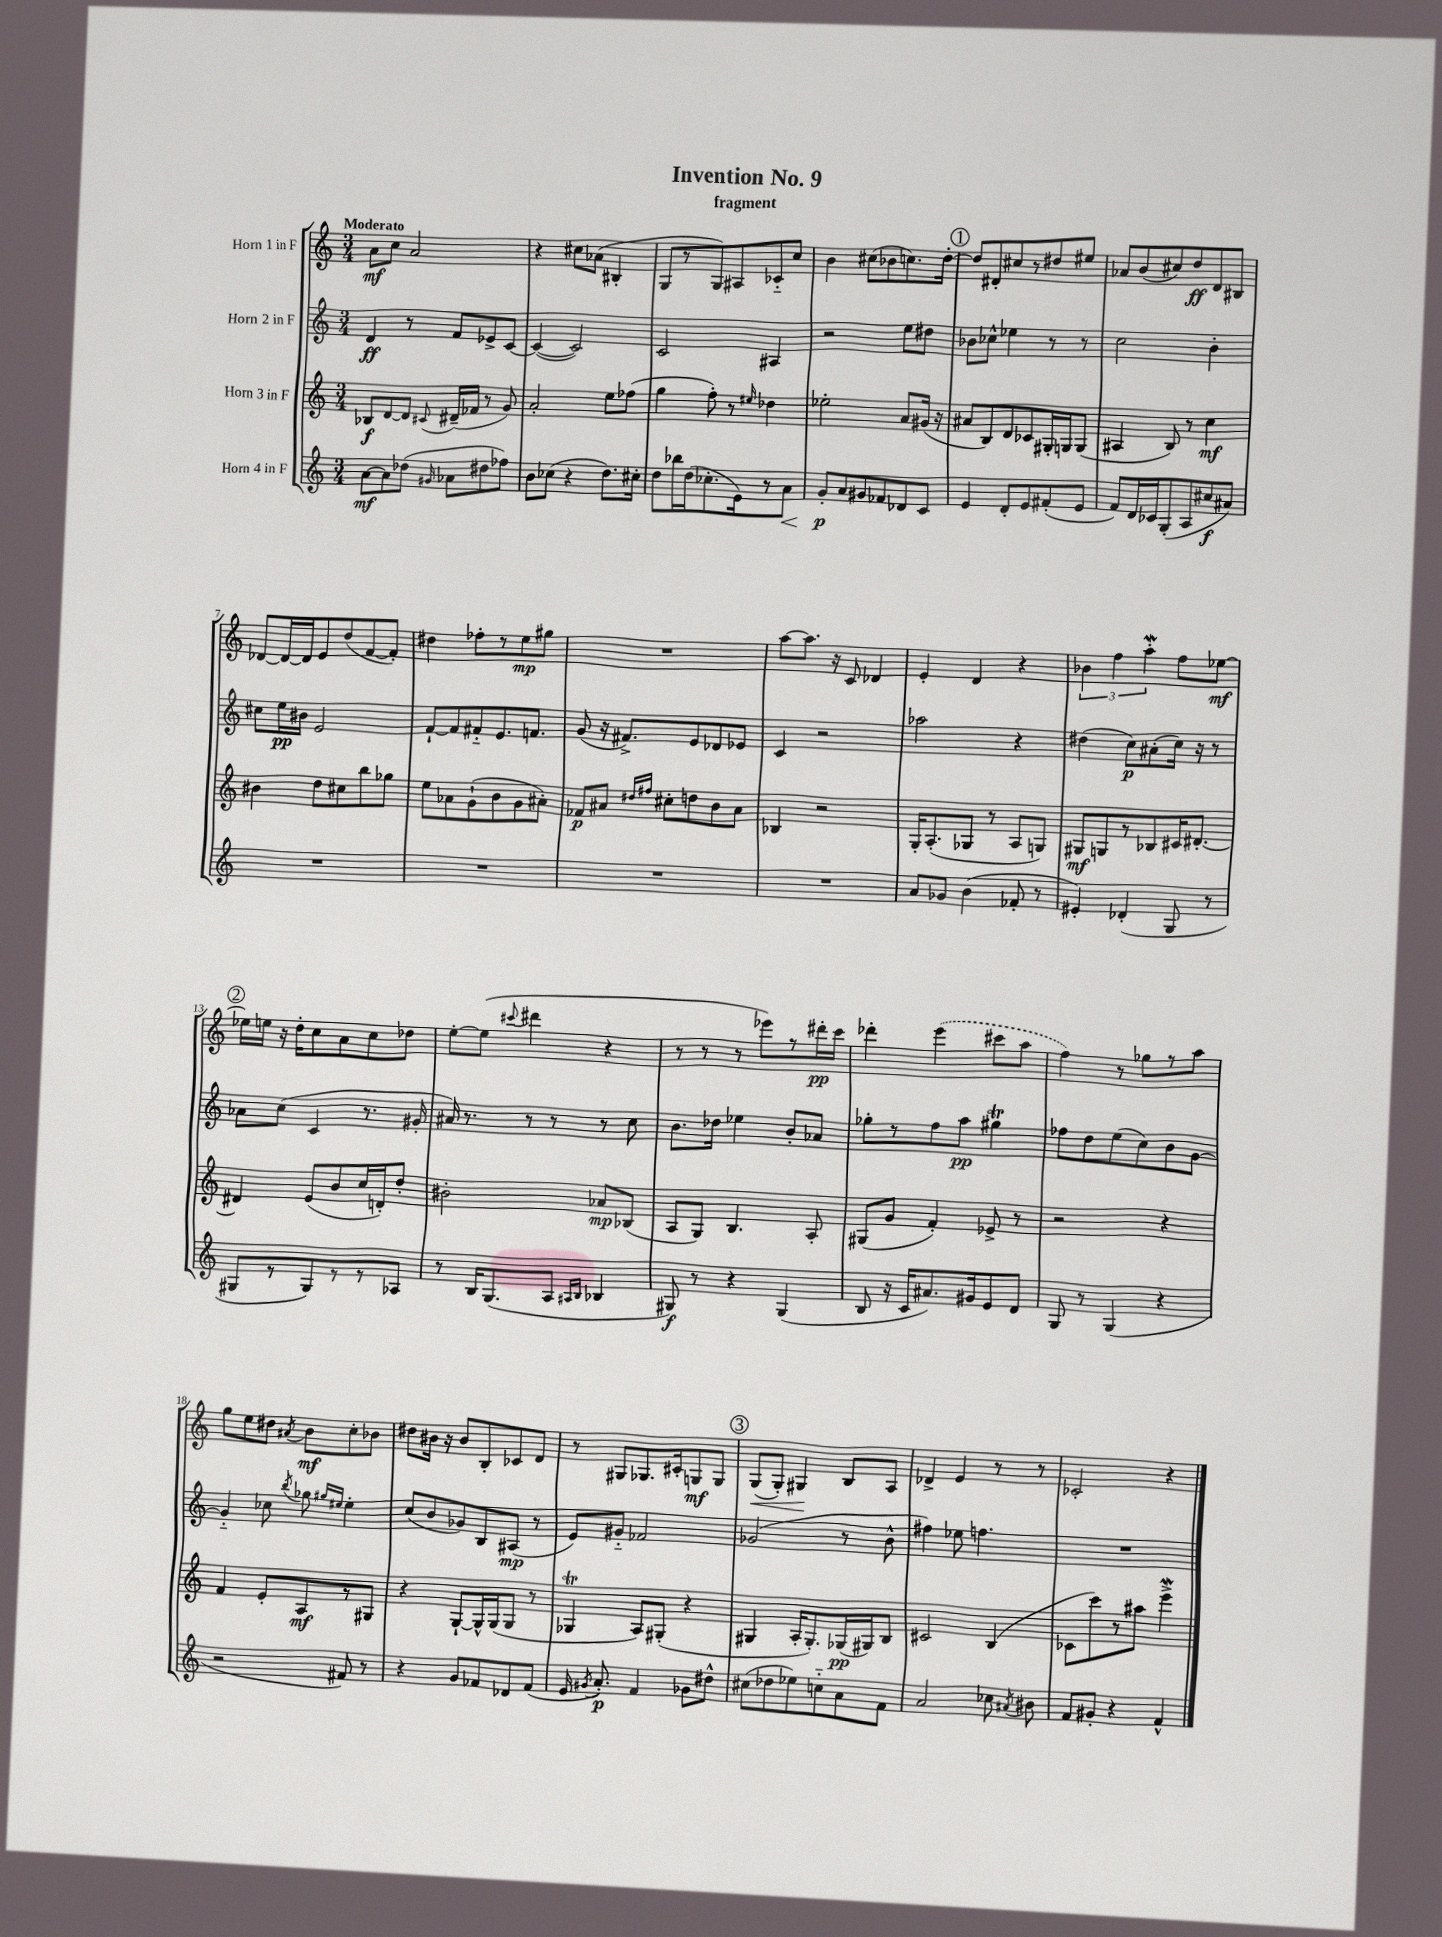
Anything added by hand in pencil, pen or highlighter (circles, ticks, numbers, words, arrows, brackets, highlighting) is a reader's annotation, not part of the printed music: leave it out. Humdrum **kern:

**kern	**kern	**kern	**kern
*staff4	*staff3	*staff2	*staff1
*clefG2	*clefG2	*clefG2	*clefG2
*k[]	*k[]	*k[]	*k[]
*M3/4	*M3/4	*M3/4	*M3/4
[8a\L	8B-/L	4d/	8a\L
8a\]	[8d/	.	8cc\J
(8dd-\J	8d/]J	8r	2a/
16qqg#/	8qqc#/	.	.
8a-\L	(16d#~/LL	8f/L	.
.	16f-/JJ	.	.
8dd#\	8r	8e-^/	.
8ff-\J)	8g/)	[8c/J	.
=	=	=	=
8b\L	2a'/	(4c/_	4r
(8cc-\J	.	.	.
4r	.	2c/])	8cc#\L
.	.	.	(8a-\J
8.dd\L)	8ee\L	.	4B#'/
.	(8ff-\J	.	.
16cc#'\Jk	.	.	.
=	=	=	=
8dd\L	4gg\	2c/	8G/L
16bb-\L	.	.	8r
(16dd\J	.	.	.
8.cc-'\	8ff'\)	.	8G/)
.	8r	.	8A#/
16e\k)	.	.	.
.	16qqee#/	.	.
8r	4dd-\	4A#/	8c-'~/
8a\J	.	.	8cc/J
=	=	=	=
8g'/L	2ee-'\	2r	4b\
8a/	.	.	.
8g#/	.	.	(8cc#\L
8f-/	.	.	8b-\
8d-/	8a/L	8ee\L	8.cc\)
8c/J	(16g#/Jk	8dd#\J	.
.	16r	.	[16dd'\Jk
=	=	=	=
4e/	8a#/L	8b-\L	8dd/]L
.	8B/)	8cc-^^\J	8d#'/
8d'/L	8d/	4ee-\	8cc#/
8e/	8c-/	.	8r
(8f#'/	16G#'/L	8r	8dd#/
.	16G/J	.	.
8e/J	(8G/J	8r	8ee#/J
=	=	=	=
8f/L)	4A#/	2cc\	8a-/L
16d/L	.	.	(8b/
16c-/J	.	.	.
(8G'/	8B/)	.	8cc#/)
8A/	8r	.	8dd/
8cc#/	4cc\	4b'\	8d/
8a#/J)	.	.	8B#/J
=	=	=	=
2.r	4b#\	8cc#\L	[8d-/L
.	.	16ee\L	16d-/_L
.	.	16b#\JJ	16d-/]J
.	8dd\L	2e/	8e/
.	8cc#\	.	(8dd/
.	8bb\	.	[8f/
.	8gg-\J	.	8f'/]J)
=	=	=	=
2.r	8ee\L	[8f`/L	4dd#\
.	8a-\	8f/]	.
.	(8g`\	8f#'~/	8ff-'\L
.	8b\	8.e/	8r
.	8g\	.	8ee\
.	.	8.f/J	.
.	8a#'\J)	.	8gg#\J
=	=	=	=
2.r	8f-/L	(8g/	2.r
.	8a#/J	16r	.
.	.	8.f#^/L)	.
.	16qqdd#/LL	.	.
.	16qqff#/JJ	.	.
.	8cc#'\L	.	.
.	8dd\	8e/	.
.	8b\	8d-/	.
.	8a#\J	8e-/J	.
=	=	=	=
2.r	4B-/	4c/	[8aa\L
.	.	.	8.aa\]J
.	2r	2r	.
.	.	.	16r
.	.	.	8c/
.	.	.	4d-/
=	=	=	=
8a/L	16G'/LK	2aa-\	4e'/
.	(8.A'/	.	.
8g-/J	.	.	.
(4b\	8G-/J	.	4d/
.	8r	.	.
8f-'/	8A/L	4r	4r
8r	8G/J)	.	.
=	=	=	=
4e#'/)	8G#/L	(4dd#\	6b-\
.	8G/	.	.
.	.	.	6ff\
(4d-'/	8r	8cc\L)	.
.	.	.	6aa'\
.	8B-/	(8a#'\	.
8G/	16c#/K	16cc\Jk)	8ff\L
.	[8.d#'/J	16r	.
8r	.	8r	[8ee-\J
=	=	=	=
8G#/L	4d#/]	8a-\L	16ee-\]LL
.	.	.	16ee\JJ
8r	.	(8cc\J	16r
.	.	.	16dd'\LK
8G#/)	(8e/L	4c/	8cc\
8r	8b/	.	8a\
8r	16cc/L	8.r	8cc\
.	16d'/J)	.	.
8A-/J	8dd'/J	.	8dd-\J
.	.	16g#'/	.
=	=	=	=
8r	2b#'\	16a#/)	[8ee'\L
.	.	8.r	.
16B/LK	.	.	(8ee\]J
(8.G/	.	.	.
.	.	.	8qqccc#/
.	.	8r	4ddd#\
8A/J	.	8r	.
16qqA#/LL	.	.	.
16qqB/JJ	.	.	.
4B-/	8a-/L	8r	4r
.	(8B-/J	8cc\	.
=	=	=	=
8G#/)	8A/L	8.b\L	8r
8r	8G/J)	.	8r
.	.	16dd-\Jk	.
4r	4.B/	4ee-\	8r
.	.	.	8eee-\L)
(4G#/	.	8b'/L	8r
.	8A'/	8a-/J	16ddd#'\L
.	.	.	16ccc\JJ
=	=	=	=
8B/	(8G#/L	8gg-'\L	4ddd-'\
16r	8g/J	8r	.
16c/LK	.	.	.
8.a#/)	4f'/)	8ff\	(4eee\
.	.	8aa\J	.
16g#/k	.	.	.
8e/	8e-^/	4gg#\	8ccc#\L
8d/J	8r	.	8aa\J
=	=	=	=
8G/	2r	8ff-\L	4ff\)
8r	.	8dd\	.
(4G/	.	(8ee\	8r
.	.	8cc\)	8gg-\L
4r	4r	8b\	8r
.	.	[8g\J	8aa\J
=	=	=	=
2r	4f/	4g'~/]	8gg\L
.	.	.	8ee\
.	8e'/L	8cc-\	8dd#\J
.	.	8qbb/	8qa#/
.	8A/	8gg-\	8b\L
.	.	16qqgg#/LL	.
.	.	16qqee#/JJ	.
8f#/)	8r	4ee#'\	8cc'\
8r	8G#/J	.	8b-\J
=	=	=	=
4r	4r	(8cc/L	8dd#\L
.	.	8b/	16b#\Jk
.	.	.	16r
8g/L	[8G`/L	8g-/)	8b#/L
8f-/	16G^^/]L	8B/	8B'/
.	(16G/J	.	.
8d-/	8G/J	(8A#/J	8c-/
(8f-/J	8r	8r	8d/J
=	=	=	=
16e/	4G-/	8e/L)	8r
8qg#/	.	.	.
8.a'/)	.	.	.
.	.	8g#'~/J	8G#/L
4f/	8A/L)	2f-/	8.G-/
.	(8G#'/J	.	.
.	.	.	16c#'/k
8g-\L	4r	.	8G/
8dd#^^\J	.	.	8G/J
=	=	=	=
(8cc#\L	4G#/	(2g-/	(8G/L
8dd-\	.	.	8G'/J)
8ee-\)	16A'/LK	.	4G#/
.	8.G#'/)	.	.
8cc'~\	.	.	.
8a\	(16G-/L	8r	8B/L
.	16G#/J)	.	.
8f\J	8B/J	8b^^\	8A/J
=	=	=	=
2a/	2c#/	4ff#\)	4d-^/
.	.	8ee-\	4e/
.	.	4.ff\	.
8cc-\	(4B/	.	8r
8qa#/	.	.	.
8b#\	.	.	8r
=	=	=	=
8f/L	8c-\L	2.r	2c-'/
8g#'/J	8ccc\)	.	.
4r	8r	.	.
.	8aa#\J	.	.
4f^^/	4eee^\	.	4r
==	==	==	==
*-	*-	*-	*-
